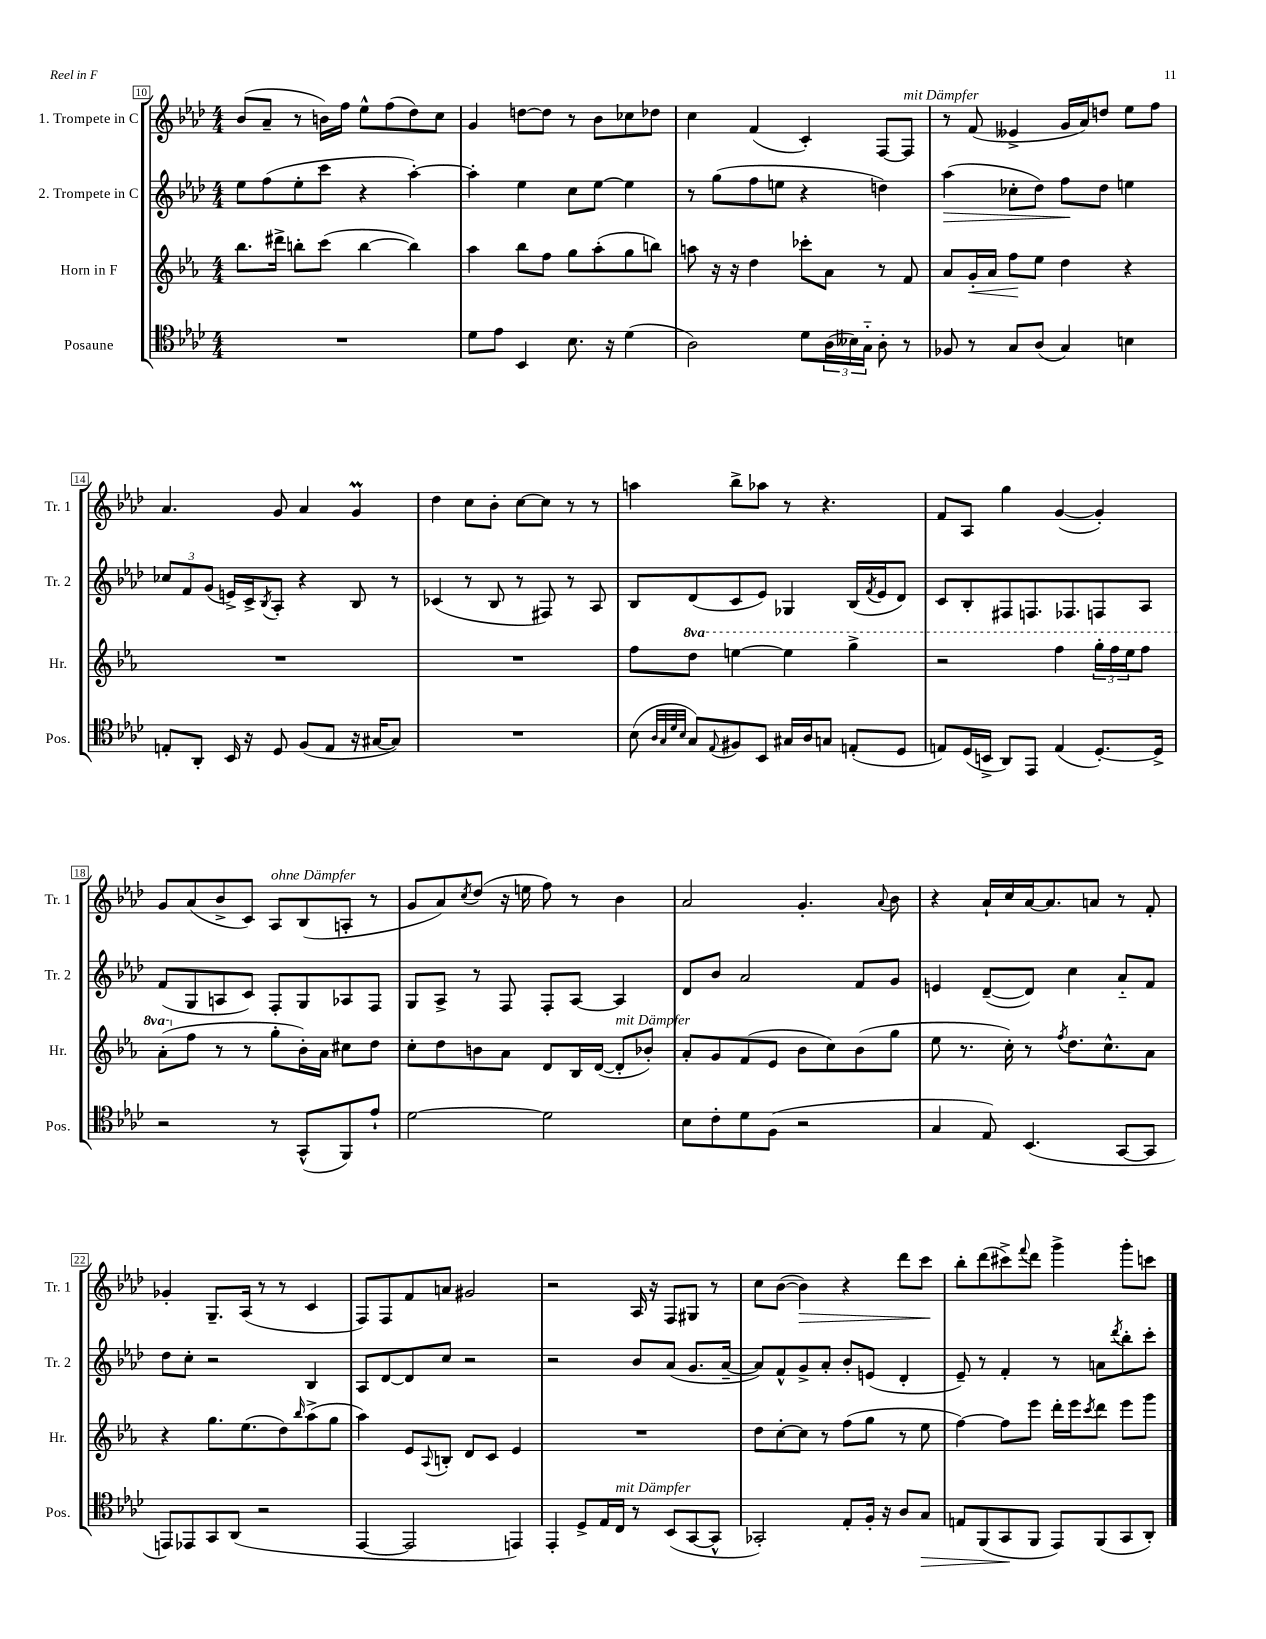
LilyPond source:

<<
\new StaffGroup <<
\new Staff = "s0" \with { instrumentName = "1. Trompete in C" shortInstrumentName = "Tr. 1" } {
    \clef treble \key aes \major \numericTimeSignature \time 4/4
    bes'8( aes'8-- r8 b'16) f''16 ees''8-^ f''8( des''8) c''8 |
    g'4 d''8~ d''8 r8 bes'8 ces''8 des''8 |
    c''4 f'4( c'4-.) f8~ f8^\markup { \italic "mit Dämpfer" } |
    r8 f'8( eeses'4-> g'16 aes'16) d''8 ees''8 f''8 |
    aes'4. g'8 aes'4 g'4\prall |
    des''4 c''8 bes'8-. c''8~ c''8 r8 r8 |
    a''4 bes''8-> aes''8 r8 r4. |
    f'8 aes8 g''4 g'4~( g'4-.) |
    g'8 aes'8( bes'8-> c'8) aes8^\markup { \italic "ohne Dämpfer" } bes8( a8-. r8 |
    g'8 aes'8) \acciaccatura { c''8 } des''8( r16 e''16 f''8) r8 bes'4 |
    aes'2 g'4.-. \appoggiatura { aes'8 } bes'8 |
    r4 aes'16-! c''16 aes'16~ aes'8. a'8 r8 f'8-. |
    ges'4-. g8.-- aes16( r8 r8 c'4 |
    f8) f8 f'8 a'8 gis'2 |
    r2 aes16 r16 f8 gis8 r8 |
    c''8 bes'8~( bes'4\>) r4 des'''8 c'''8\! |
    bes''8-. des'''8( cis'''8->) \appoggiatura { f'''8 } des'''8 g'''4-> g'''8-. c'''8 \bar "|." |
}
\new Staff = "s1" \with { instrumentName = "2. Trompete in C" shortInstrumentName = "Tr. 2" } {
    \clef treble \key aes \major \numericTimeSignature \time 4/4
    ees''8 f''8( ees''8-. c'''8 r4 aes''4~-.) |
    aes''4-. ees''4 c''8 ees''8~ ees''4 |
    r8 g''8( f''8 e''8 r4 d''4) |
    aes''4\>( ces''8-. des''8) f''8\! des''8 e''4 |
    \tuplet 3/2 { ces''8 f'8 g'8( } e'16->) c'16-> \acciaccatura { bes8 } aes8-. r4 bes8 r8 |
    ces'4( r8 bes8 r8 fis8) r8 aes8 |
    bes8 des'8( c'8 ees'8) ges4 bes16( \acciaccatura { f'8 } ees'16 des'8) |
    c'8 bes8-. fis8 f8. fes8. f8 aes8 |
    f'8( g8 a8 c'8) f8-. g8 aes8 f8 |
    g8 aes8-> r8 f8 f8-. aes8~ aes4 |
    des'8 bes'8 aes'2 f'8 g'8 |
    e'4 des'8~--( des'8) c''4 aes'8-_ f'8 |
    des''8 c''8-. r2 bes4 |
    aes8 des'8~ des'8 c''8 r2 |
    r2 bes'8 aes'8( g'8. aes'16~-- |
    aes'8) f'8-^ g'8-> aes'8-. bes'8-. e'8( des'4-. |
    ees'8--) r8 f'4-. r8 a'8 \acciaccatura { des'''8 } bes''8-. c'''8-. \bar "|." |
}
\new Staff = "s2" \with { instrumentName = "Horn in F" shortInstrumentName = "Hr." } {
    \clef treble \key ees \major \numericTimeSignature \time 4/4 \set Staff.ottavationMarkups = #ottavation-simple-ordinals
    bes''8. dis'''16-> b''8-. c'''8( b''4~ b''4) |
    aes''4 bes''8 f''8 g''8 aes''8-.( g''8 b''8) |
    a''8 r16 r16 d''4 ces'''8-. aes'8 r8 f'8 |
    aes'8 g'16-.\< aes'16 f''8\! ees''8 d''4 r4 |
    R1 |
    R1 |
    f''8 \ottava #1 d'''8 e'''4~ e'''4 g'''4-> |
    r2 f'''4 \tuplet 3/2 { g'''16-. f'''16 ees'''16 } f'''8 |
    aes''8-.( \ottava #0 f''8 r8 r8 g''8-. bes'16-.) aes'16 cis''8 d''8 |
    c''8-. d''8 b'8 aes'8 d'8 bes16 d'16~( d'8-.^\markup { \italic "mit Dämpfer" } bes'8-.) |
    aes'8-. g'8 f'8( ees'8 bes'8 c''8) bes'8( g''8 |
    ees''8 r8. c''16-.) r8 \acciaccatura { f''8 } d''8. c''8.-^ aes'8 |
    r4 g''8. ees''8.( d''8) \grace { bes''16 } aes''8->( g''8 |
    aes''4) ees'8 \appoggiatura { aes8 } b8-. d'8 c'8 ees'4 |
    R1 |
    d''8 c''8~-. c''8 r8 f''8( g''8 r8 ees''8 |
    f''4~) f''8 ees'''8 d'''16-. ees'''16 \acciaccatura { c'''8 } d'''8 ees'''8 g'''8 \bar "|." |
}
\new Staff = "s3" \with { instrumentName = "Posaune" shortInstrumentName = "Pos." } {
    \clef tenor \key aes \major \numericTimeSignature \time 4/4
    R1 |
    des'8 ees'8 bes,4 bes8. r16 des'4( |
    aes2) des'8 \tuplet 3/2 { aes16( beses16) g16-_ } aes8-. r8 |
    fes8 r8 g8 aes8( g4) b4 |
    e8-. aes,8-. bes,16 r16 des8 f8( e8 r16 gis16~ gis8) |
    R1 |
    bes8( \grace { aes32 g32 des'32 bes32 } g8) \appoggiatura { ees8 } fis8 bes,8 gis16 aes16 g8 e8-.( des8 |
    e8) des16( b,16-> aes,8) ees,8 e4( des8.~-.) des16-> |
    r2 r8 g,8-^( f,8) ees'8-! |
    des'2~ des'2 |
    bes8 c'8-. des'8 f8( r2 |
    g4 ees8) bes,4.( g,8~ g,8 |
    e,8) ees,8 g,8 aes,8( r2 |
    ees,4~ ees,2 e,4) |
    ees,4-. des8-> ees16 c16^\markup { \italic "mit Dämpfer" } r8 bes,8( g,8~ g,8-^ |
    ges,2-.) ees8-. f16-. r16 aes8 g8\> |
    e8 f,8( g,8\! f,8 ees,8) f,8( g,8 aes,8-.) \bar "|." |
}
>>
>>
\layout { \context { \Score currentBarNumber = #10 \override BarNumber.stencil = #(make-stencil-boxer 0.1 0.3 ly:text-interface::print) } }
